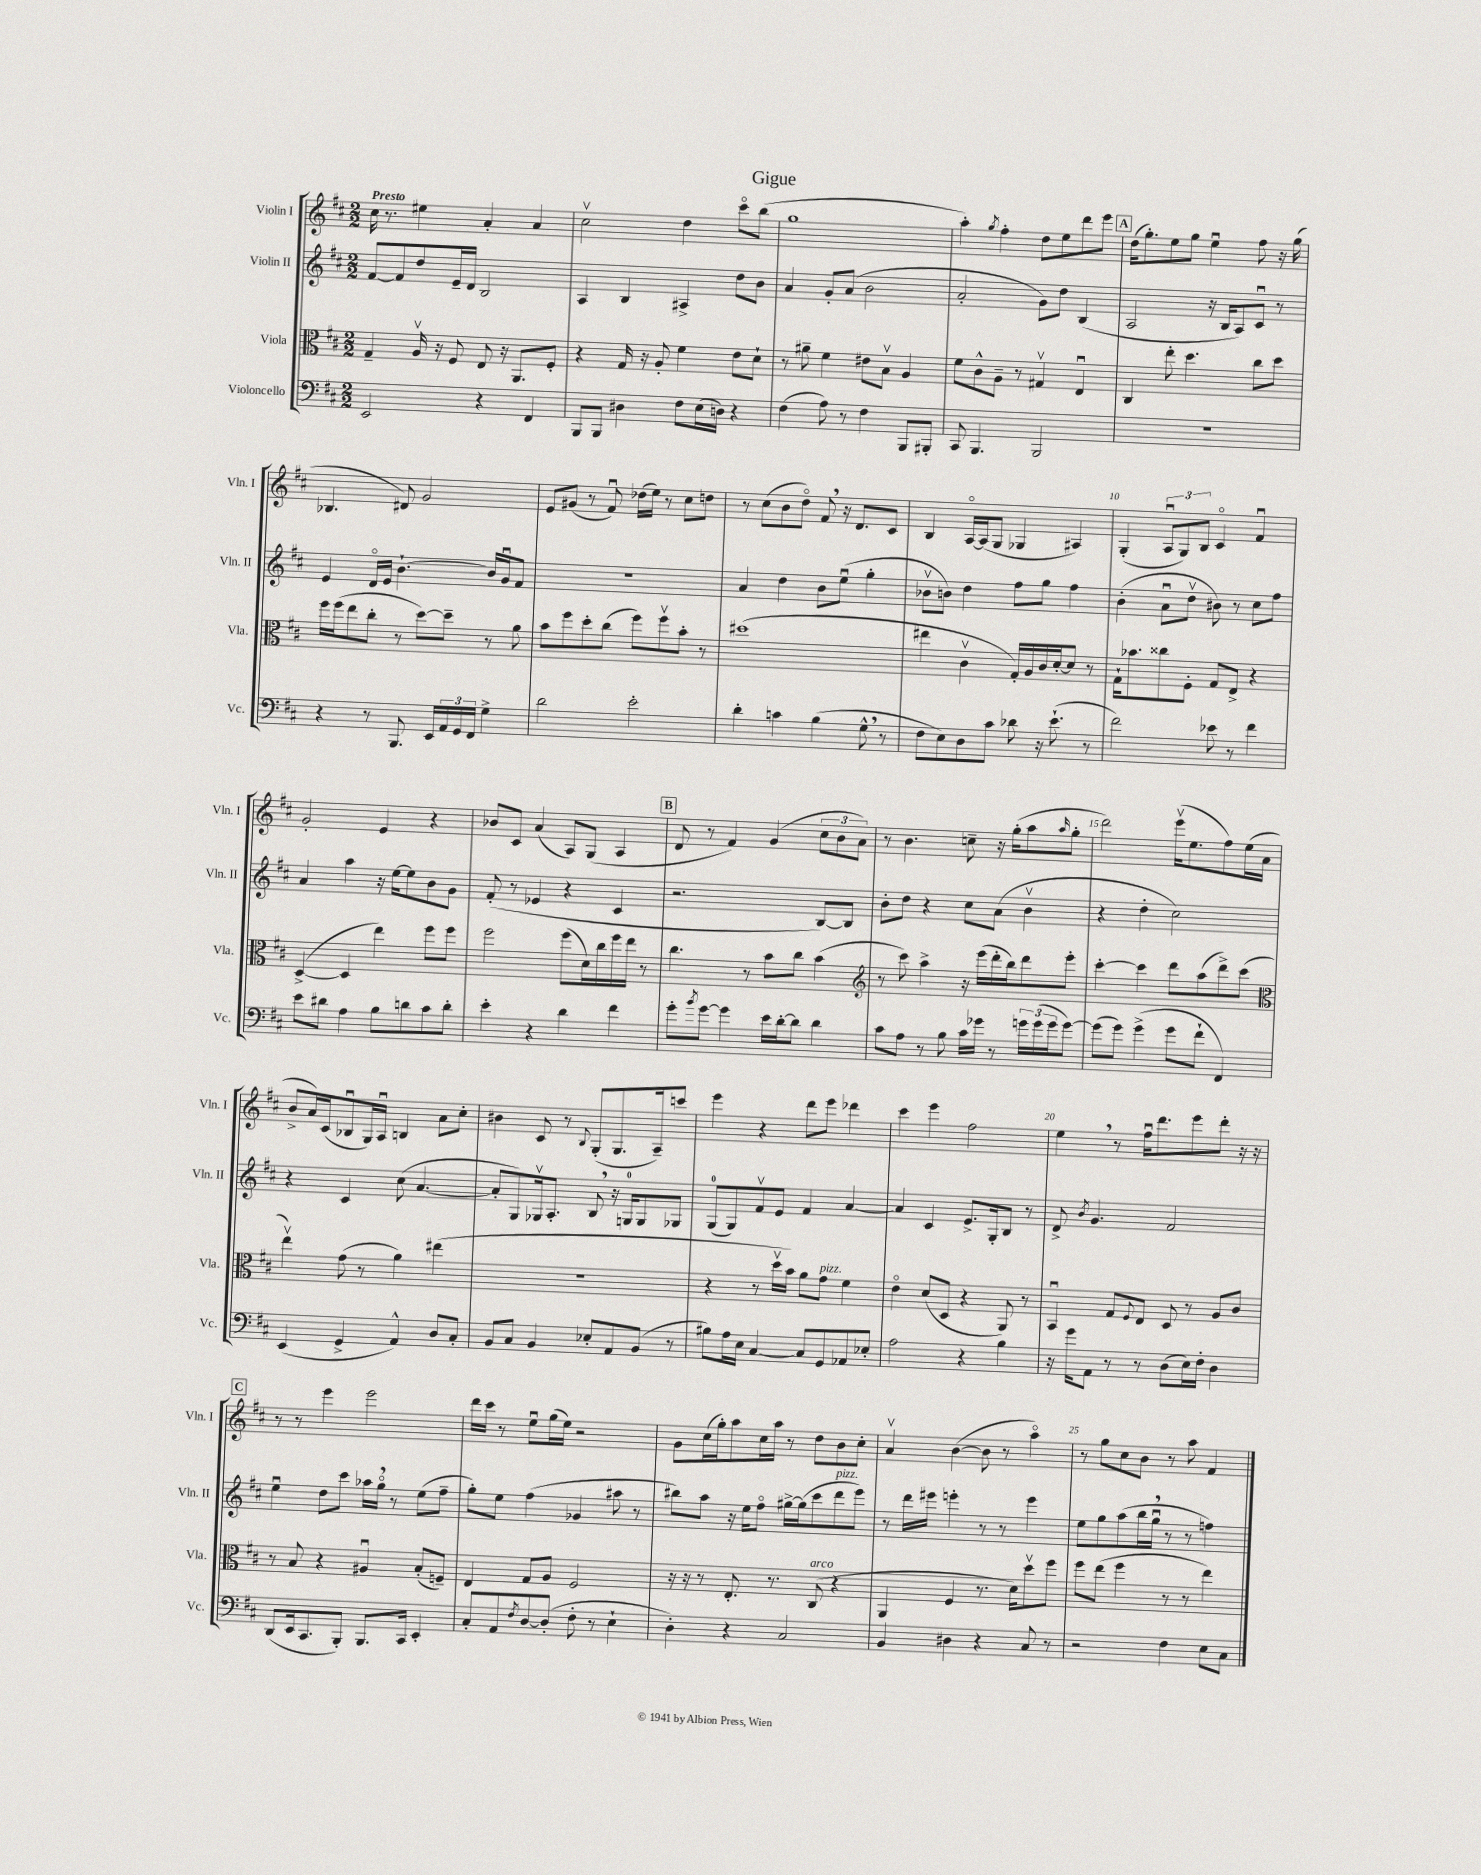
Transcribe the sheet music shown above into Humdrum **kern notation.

**kern	**kern	**kern	**kern
*part4	*part3	*part2	*part1
*staff4	*staff3	*staff2	*staff1
*I"Violoncello	*I"Viola	*I"Violin II	*I"Violin I
*I'Vc.	*I'Vla.	*I'Vln. II	*I'Vln. I
*clefF4	*clefC3	*clefG2	*clefG2
*k[f#c#]	*k[f#c#]	*k[f#c#]	*k[f#c#]
*M2/2	*M2/2	*M2/2	*M2/2
=1	=1	=1	=1
!	!	!	!LO:TX:a:B:t=Presto
2EE/	4G~/	[8f#/L	16cc#\
.	.	.	8.r
.	.	8f#/]	.
.	16Av/	8dd/	4ee#X\
.	16r	.	.
.	8F#/	16e~/L	.
.	.	16d/JJ	.
4r	8E/	2B/	4a'/
.	16r	.	.
.	8.AA/L	.	.
4FF#/	.	.	4a/
.	8F#'/J	.	.
=2	=2	=2	=2
8BBB/L	4r	4A/	2cc#v\
8BBB/J	.	.	.
4D#X\	16G/	4B/	.
.	16r	.	.
.	8A'/	.	.
8F#\L	4f#\	4A#X^/	4dd\
(16E\L	.	.	.
16Dn\JJ)	.	.	.
4r	8e\L	8dd\L	8ccc#\L
.	8d`\J	8b\J	(8bb\J
=3	=3	=3	=3
(4F#\	8r	4a/	1gg
.	8a#X~\	.	.
8A\)	4f#\	8g'/L	.
8r	.	(8a/J	.
4F#\	8e#X\L	2b\	.
.	8Bv\J	.	.
8BBB/L	4A/	.	.
8BBB#X'/J	.	.	.
=4	=4	=4	=4
8CC#/	8f#\L	2a'/	4aa'\)
4.BBB/	8c#^^\	.	.
.	.	.	8qgg/
.	8A~\J	.	4ff#'\
.	8r	.	.
2BBB/	4G#Xv/	8g\L)	8dd\L
.	.	8dd\J	8ee\
.	4Eu/	(4B/	8ddd\
.	.	.	8eee\J
!!LO:REH:place=s1:t=A
=5	=5	=5	=5
1r	4C#/	2A/	(16dd\KL
.	.	.	8.gg'\)
.	8ee'\	.	8ee\
.	4.dd\	.	8gg\J
.	.	16r	4eeu\
.	.	16B/KL	.
.	.	8A/)	.
.	8cc#\L	8c#u/J	8ff#\
.	8dd\J	8r	16r
.	.	.	(16gg\
!!LO:LB:g=z
=6	=6	=6	=6
4r	16ff#\LL	4e/	4.B-X/
.	(16ff#\J	.	.
.	8ee\	.	.
8r	8cc#'\J	16d/LL	.
.	.	16e/JJ	.
8.BBB/	8r	[4.b`\	8d#X/)
.	[8dd\L)	.	2g/
16EE/LL	.	.	.
24AA/	8dd~\J]	.	.
24GG/	.	.	.
24FF#/JJ	.	.	.
4G^\	8r	16b/LL]	.
.	.	16gu/J	.
.	8a\	8f#/J	.
=7	=7	=7	=7
2d\	8b\L	1r	8e/L
.	8ff#\	.	(8g#X/J
.	8dd'\	.	8r
.	(8cc#\J	.	8f#u/)
2e'\	8ff#\L)	.	(16dd-X\LL
.	.	.	16ee\JJ)
.	8ff#v\	.	8r
.	8b'\J	.	8cc#\L
.	8r	.	8ddn\J
=8	=8	=8	=8
4d'\	(1dd#X	4a/	8r
.	.	.	(8cc#\L
4cn\	.	4dd\	8b\
.	.	.	8dd\J)
(4B\	.	8b\L	8f#,/
.	.	(8eeu\J	16r
.	.	.	8.d/L
8G^^,\	.	4gg'\	.
8r	.	.	8c#/J
=9	=9	=9	=9
8F#\L	4ee#X\	8b-Xv\L	4B/
8E\)	.	8bn\J)	.
8D\	4c#v\	4dd\	[16A/LL
.	.	.	(16A/J]
8c#\J	.	.	8G/J
8d-X\	16G'/LL)	8ff#\L	4G-X/
.	16A/	.	.
16r	16c#/	8gg\J	.
(8.e`\	[16d'/J	.	.
.	8d/J]	4ff#\	4A#X/)
8r	8r	.	.
=10	=10	=10	=10
2f#\)	16G`\KL	(4b'\	(4G'/
.	8.b-X\	.	.
.	8cc##X\	8au\L	12Au/L
.	.	.	12G/)
.	8F#'\J	8ddv\J	.
.	.	.	12B/J
8e-X\	8G/L	8b#X\)	4c#/
8r	8E^/J	8r	.
4f#\	4r	8cc#\L	4f#u/
.	.	8ff#\J	.
!!LO:LB:g=z
=11	=11	=11	=11
8e\L	([4D^/	4a/	2g'/
8d#X\J	.	.	.
4A\	4D/]	4aa\	.
8B\L	4ee\)	16r	4e/
.	.	[16ee\KL	.
8dn\	.	8ee\]	.
8c#\	8ff#\L	8b\	4r
8d'\J	8ff#\J	8g\J	.
=12	=12	=12	=12
4e'\	2ff#\	(8f#'/	8b-X/L
.	.	8r	8c#/J
4r	.	4e-X/	(4a/
4d\	(8ff#\L	4r	8A/L)
.	16d\L)	.	(8G/J
.	16cc#\	.	.
4f#\	16ff#\	4c#/	4A/
.	16ee\JJ	.	.
.	8r	.	.
!!LO:REH:place=s1:t=B
=13	=13	=13	=13
8g'\L	4.cc#\	2.r	8d/
8qb/	.	.	.
[8g\J	.	.	8r
4g\]	.	.	4f#/)
.	8r	.	.
16e\LL	8b\L	.	(4g/
[16d'\J	.	.	.
8d\J]	8cc#\J	.	.
4d\	(4b\	[8B/L)	12cc#\L
.	.	.	12b\
.	.	8B/J]	.
.	.	.	12a\J)
=14	=14	=14	=14
*	*clefG2	*	*
8c#\L	8r	8b'\L	8r
8A\J	8ccc#\)	8dd\J	4.b\
8r	4aa^\	4r	.
8B\	.	.	.
16c#\LL	16r	8cc#\L	8ccn~\
16g-X\JJ	(16eee\LL	.	.
8r	16ddd'\	(8a\J	16r
.	16bb\J)	.	(16gg'\KL
24gn\LL	8ddd\	4bv\	8aa\
(24g\	.	.	.
24g\J	.	.	.
.	.	.	16qqaa/
[8g\J)	8eee'\J	.	8gg'\J
=15	=15	=15	=15
(8g\L]	[4ccc#'\	4r	2ddd\)
8g\J)	.	.	.
(4g^\	4ccc#\]	4dd'\	.
8g\L	8ddd\L	2cc#\)	(16eeev\KL
.	.	.	8.ee\
8f#`\J	(8aa\	.	.
4FF#/)	8ddd^\)	.	8ff#\)
.	(8ccc#\J	.	(16ee\L
.	.	.	16a\JJ
!!LO:LB:g=z
=16	=16	=16	=16
*	*clefC3	*	*
(4EE/	4eev\)	4r	8b^/L
.	.	.	16a/L)
.	.	.	(16c#/J
4GG^/	(8g\	4c#/	8B-Xu/
.	8r	.	16G/L)
.	.	.	16Au/JJ
4AA^^/)	4a\)	(8cc#\	4Bn/
.	.	[4.a/	.
8D/L	(4ee#X\	.	8a\L
8C#'/J	.	.	8cc#'\J
=17	=17	=17	=17
8BB/L	1r	8a'/L]	4b#X\
8C#/J	.	8G/)	.
4BB/	.	16G-Xv/k	8c#/
.	.	8.A'/J	.
.	.	.	8r
.	.	.	8qqB/
8E-X'/L	.	8B,/	(8G'/L
8AA/	.	16r	8.G/
.	.	16Gn/KL	.
(8BB/J	.	8G/	.
.	.	.	16A~/k)
8r	.	8G-X/J	8cccn/J
=18	=18	=18	=18
8B#X\L)	4r	(8G/L	4eee\
16A\L	.	8G/)	.
16E\JJ	.	.	.
[4C#/	8r	8f#v/	4r
.	16ddv\LL	8e/J	.
.	16b\JJ)	.	.
8C#/L]	8a\L	4f#/	8ddd\L
!	!LO:TX:a:i:t=pizz.	!	!
8GG/	8g\J	.	8eee\J
8AA-X/	4f#\	[4a/	4ddd-X\
8E-X'/J	.	.	.
=19	=19	=19	=19
2A\	4e\	4a/]	4ccc#\
.	(8d/L	4c#/	4eee\
.	8D/J	.	.
4r	4r	8.e^/L	2ff#\
.	.	16G'/k	.
4B\	8AA/)	8B/J	.
.	8r	8r	.
=20	=20	=20	=20
16r	4BBu/	8d^/	4ee,\
16g\KL	.	.	.
.	.	8qb/	.
8AA\J	.	4.g/	.
8r	8G/L	.	8r
.	8qqF#/	.	.
8r	8E/J	.	16ff#u\KL
.	.	.	8.ddd\
(8D\L	8D/	2f#/	.
16E\L)	8r	.	8eee\
16F#'\JJ	.	.	.
4D\	8A/L	.	8ddd'\J
.	8c#/J	.	16r
.	.	.	16r
!!LO:LB:g=z
!!LO:REH:place=s1:t=C
=21	=21	=21	=21
(8DD/L	8r	4eeu\	8r
16EE/k	8B/	.	8r
8.CC#/	.	.	.
.	4r	8dd\L	4eee\
8BBB'/J)	.	8ccc#\J	.
8.BBB/L	4A#Xu/	16aa-X\LL	2eee\
.	.	16gg,\JJ	.
.	.	8r	.
16CC#/Jk	.	.	.
4EE'/	(8B'/L	(8ee\L	.
.	8Fn~/J)	8ff#~\J	.
=22	=22	=22	=22
8C#'/L	4E/	8gg'\L)	16ddd\LL
.	.	.	16ccc#\JJ
8AA/	.	8ee\J	8r
8qF#/	.	.	.
[8D/	8G/L	(4ff#\	8eeu\L
(8D'/J]	8A/J	.	(16gg\L
.	.	.	16ee\JJ)
8F#'\	2F#/	4g-X/	2r
8r	.	.	.
4E`\	.	8aa#X\	.
.	.	8r	.
=23	=23	=23	=23
4D'\)	16r	8bb#X\L)	8g\L
.	16r	.	.
.	8r	8aa\J	(16cc#\L
.	.	.	16gg'\J)
4r	8.E'/	16r	8aa\
.	.	16ee\KL	.
.	.	8ff#\J	16cc#\L
.	8.r	.	16aa\JJ
2C#/	.	[16gg#X^\LL	8r
.	.	(16gg#\J]	.
!	!LO:TX:a:i:t=arco	!	!
.	(8C#/	8ccc#\	8dd\L
!	!	!LO:TX:a:i:t=pizz.	!
.	4r	8ddd\	8b\
.	.	8eee\J)	8cc#'\J
=24	=24	=24	=24
4BB/	4AA/	8r	4av/
.	.	16ddd\LL	.
.	.	16eee#X\JJ	.
4D#X\	4F#/	4eeen'\	([4b\
4r	8.r	8r	8b\]
.	.	8r	8r
.	16d\KL)	.	.
8C#/	8ddv\	4eee\	4aa\)
8r	8ff#\J	.	.
=25	=25	=25	=25
2r	8ff#\L	8ee\L	8r
.	(8ee\J	8gg\	8gg\L
.	4ff#\	(8aa\	8cc#\
.	.	16bb\L	8b\J
.	.	16ggu,\JJ	.
4F#\	8r	8r	8r
.	8r	8r	8aa\
8E\L	4ee\)	4ffn\)	4f#/
8C#\J	.	.	.
==	==	==	==
*-	*-	*-	*-
